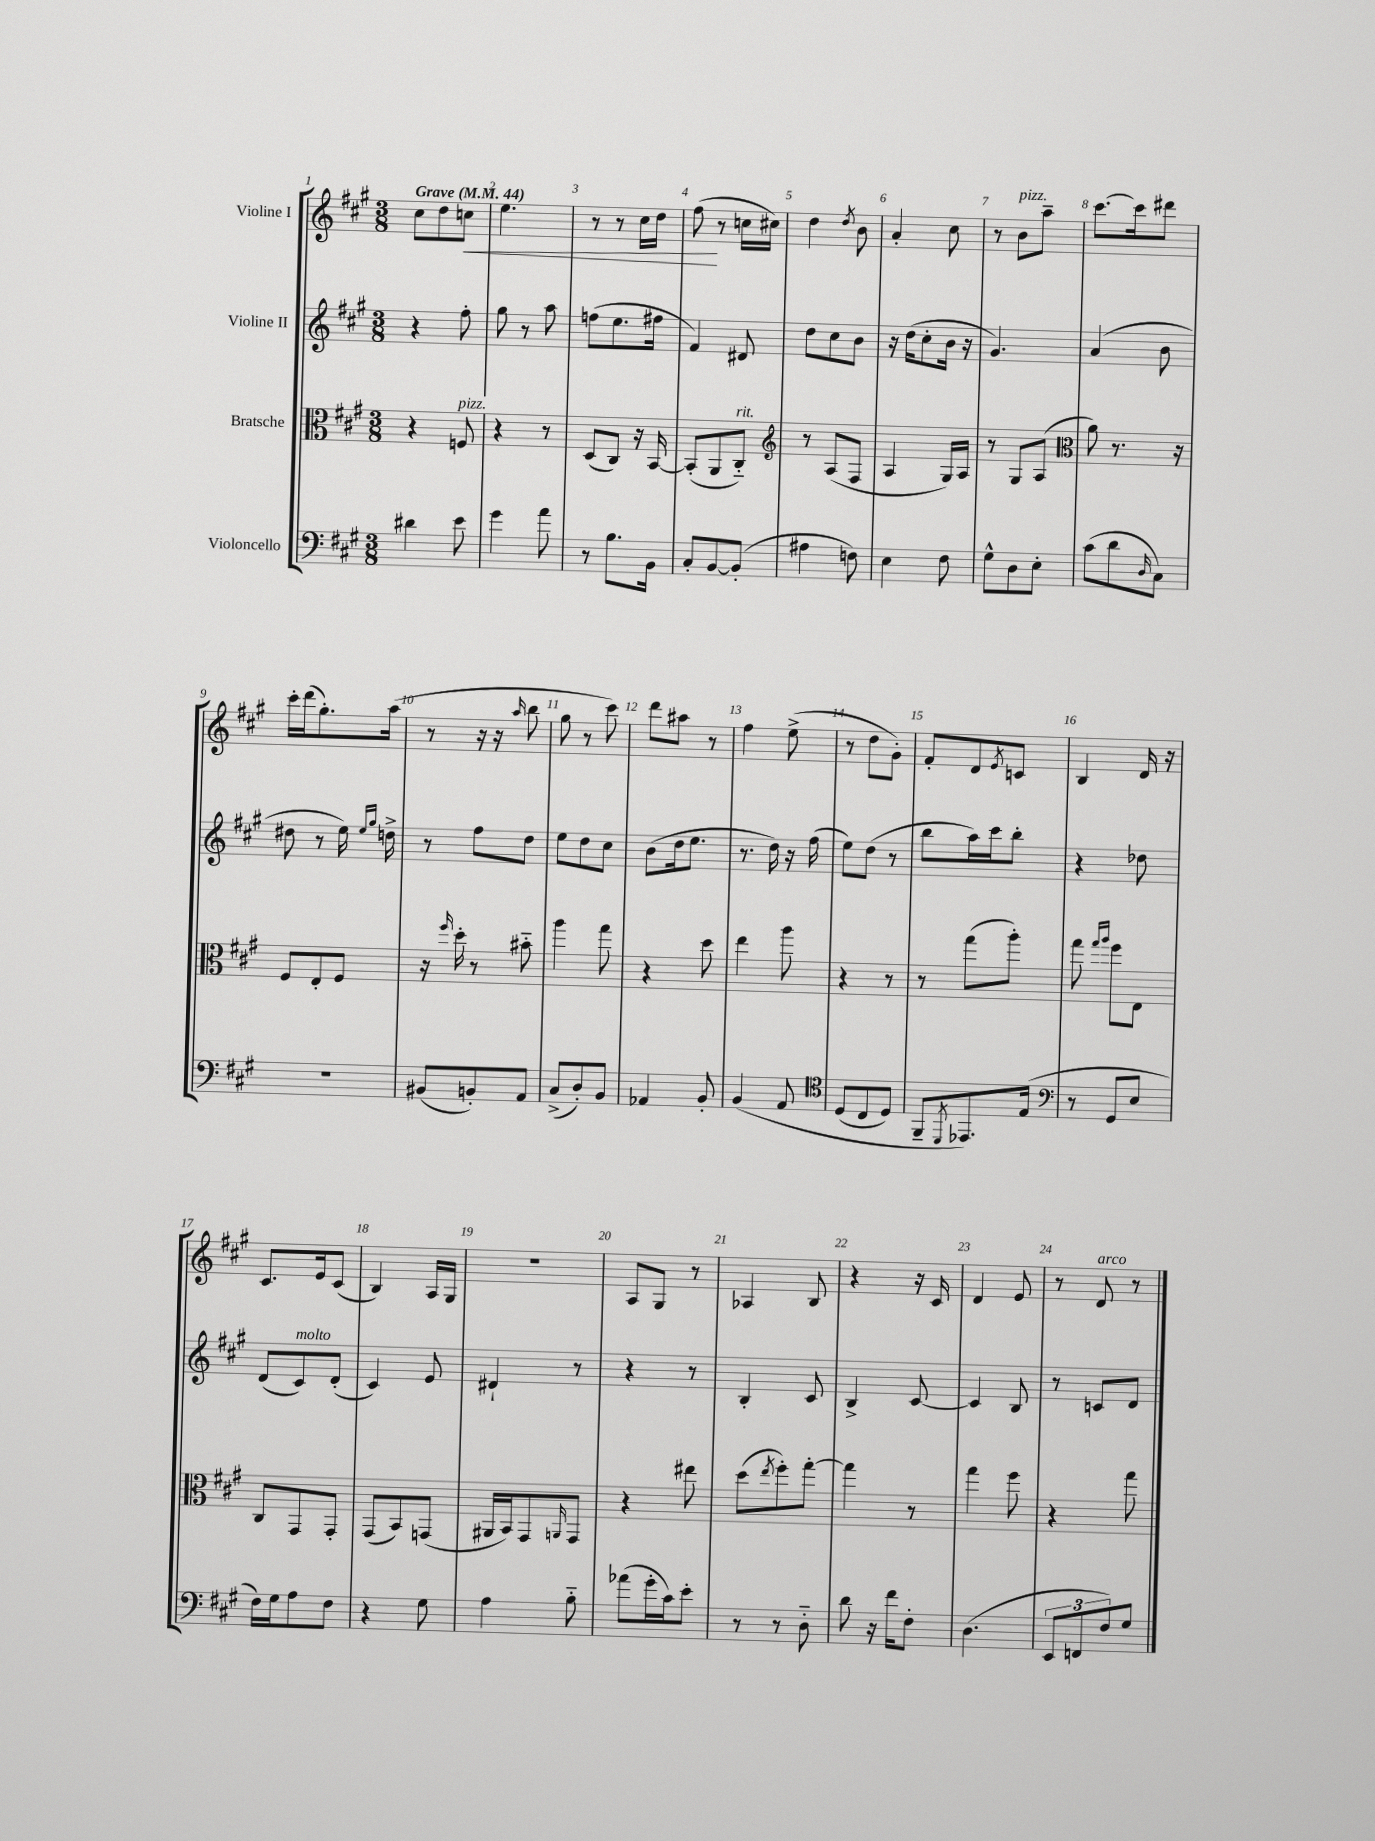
<<
\new StaffGroup <<
\new Staff = "s0" \with { instrumentName = "Violine I" } {
    \clef treble \key a \major \numericTimeSignature \time 3/8 \tempo "Grave" 4 = 44
    cis''8 d''8 c''8\< |
    e''4. |
    r8 r8 cis''16 d''16 |
    fis''8\!( r8 c''16 cis''16) |
    d''4 \acciaccatura { d''8 } b'8 |
    a'4-. cis''8 |
    r8 b'8^\markup { \italic "pizz." } a''8-- |
    cis'''8.~ cis'''16 dis'''8 |
    cis'''16-. d'''16( gis''8.-.) a''16( |
    r8 r16 r16 \grace { a''16 } b''8 |
    gis''8 r8 cis'''8) |
    d'''8 ais''8 r8 |
    fis''4 e''8->( |
    r8 d''8 gis'8-.) |
    fis'8-. d'8 \acciaccatura { e'8 } c'8 |
    b4 d'16 r16 |
    cis'8. e'16 cis'8( |
    b4) a16 gis16 |
    R4. |
    a8 gis8 r8 |
    aes4 b8 |
    r4 r16 cis'16 |
    d'4 e'8 |
    r8 d'8^\markup { \italic "arco" } r8 \bar "|." |
}
\new Staff = "s1" \with { instrumentName = "Violine II" } {
    \clef treble \key a \major \numericTimeSignature \time 3/8
    r4 fis''8-. |
    gis''8 r8 a''8 |
    f''8( e''8. fis''16 |
    fis'4) dis'8 |
    d''8 cis''8 b'8 |
    r16 d''16( cis''8-. b'16 r16 |
    gis'4.) |
    a'4( b'8 |
    dis''8 r8 e''16) \grace { e''16 gis''16 } d''16-> |
    r8 fis''8 d''8 |
    e''8 d''8 cis''8 |
    b'8( d''16 e''8. |
    r8. d''16) r16 fis''16( |
    e''8) d''8( r8 |
    b''8 a''16) cis'''16 b''8-. |
    r4 des''8 |
    d'8( cis'8^\markup { \italic "molto" }) d'8-.( |
    cis'4) e'8 |
    dis'4-! r8 |
    r4 r8 |
    b4-. cis'8 |
    b4-> cis'8~ |
    cis'4 b8 |
    r8 c'8 d'8 \bar "|." |
}
\new Staff = "s2" \with { instrumentName = "Bratsche" } {
    \clef alto \key a \major \numericTimeSignature \time 3/8
    r4 f8^\markup { \italic "pizz." } |
    r4 r8 |
    d8( cis8) r16 b,16~ |
    b,8-.( a,8 cis8-_^\markup { \italic "rit." }) |
    \clef treble r8 a8( fis8 |
    a4 gis16) a16 |
    r8 gis8 a8( |
    \clef alto a'8) r8. r16 |
    fis8 e8-. fis8 |
    r16 \grace { fis''16 } d''16-. r8 bis'8-_ |
    a''4 gis''8 |
    r4 d''8 |
    e''4 a''8 |
    r4 r8 |
    r8 gis''8( a''8-.) |
    gis''8 \grace { gis''16 a''16 } fis''8 e8 |
    cis8 gis,8 gis,8-. |
    gis,8( b,8) g,8( |
    ais,16 b,16) gis,8 \grace { a,16 } gis,8 |
    r4 eis''8 |
    d''8( \acciaccatura { e''8 } fis''8-.) gis''8~-. |
    gis''4 r8 |
    gis''4 fis''8 |
    r4 gis''8 \bar "|." |
}
\new Staff = "s3" \with { instrumentName = "Violoncello" } {
    \clef bass \key a \major \numericTimeSignature \time 3/8
    dis'4 e'8 |
    gis'4 a'8 |
    r8 b8. b,16 |
    cis8-. b,8~ b,8-.( |
    ais4 f8) |
    e4 fis8 |
    gis8-^ d8 e8-. |
    cis'8( d'8 \grace { d16 } cis8) |
    R4. |
    bis,8( b,8-.) a,8 |
    cis8->( d8-.) b,8 |
    aes,4 b,8-. |
    b,4\( a,8 |
    \clef tenor d8( cis8 d8) |
    fis,8-- \acciaccatura { d,8 } ees,8.\) e16( |
    \clef bass r8 gis,8 e8 |
    fis16) gis16 a8 fis8 |
    r4 gis8 |
    a4 b8-_ |
    aes'8( gis'16-. cis'16) e'8-. |
    r8 r8 d8-_ |
    d'8 r16 fis'16 fis8-. |
    d4.( |
    \tuplet 3/2 { e,8 f,8 fis8) } gis8 \bar "|." |
}
>>
>>
\layout { \context { \Score \override BarNumber.break-visibility = ##(#f #t #t) barNumberVisibility = #all-bar-numbers-visible } }
